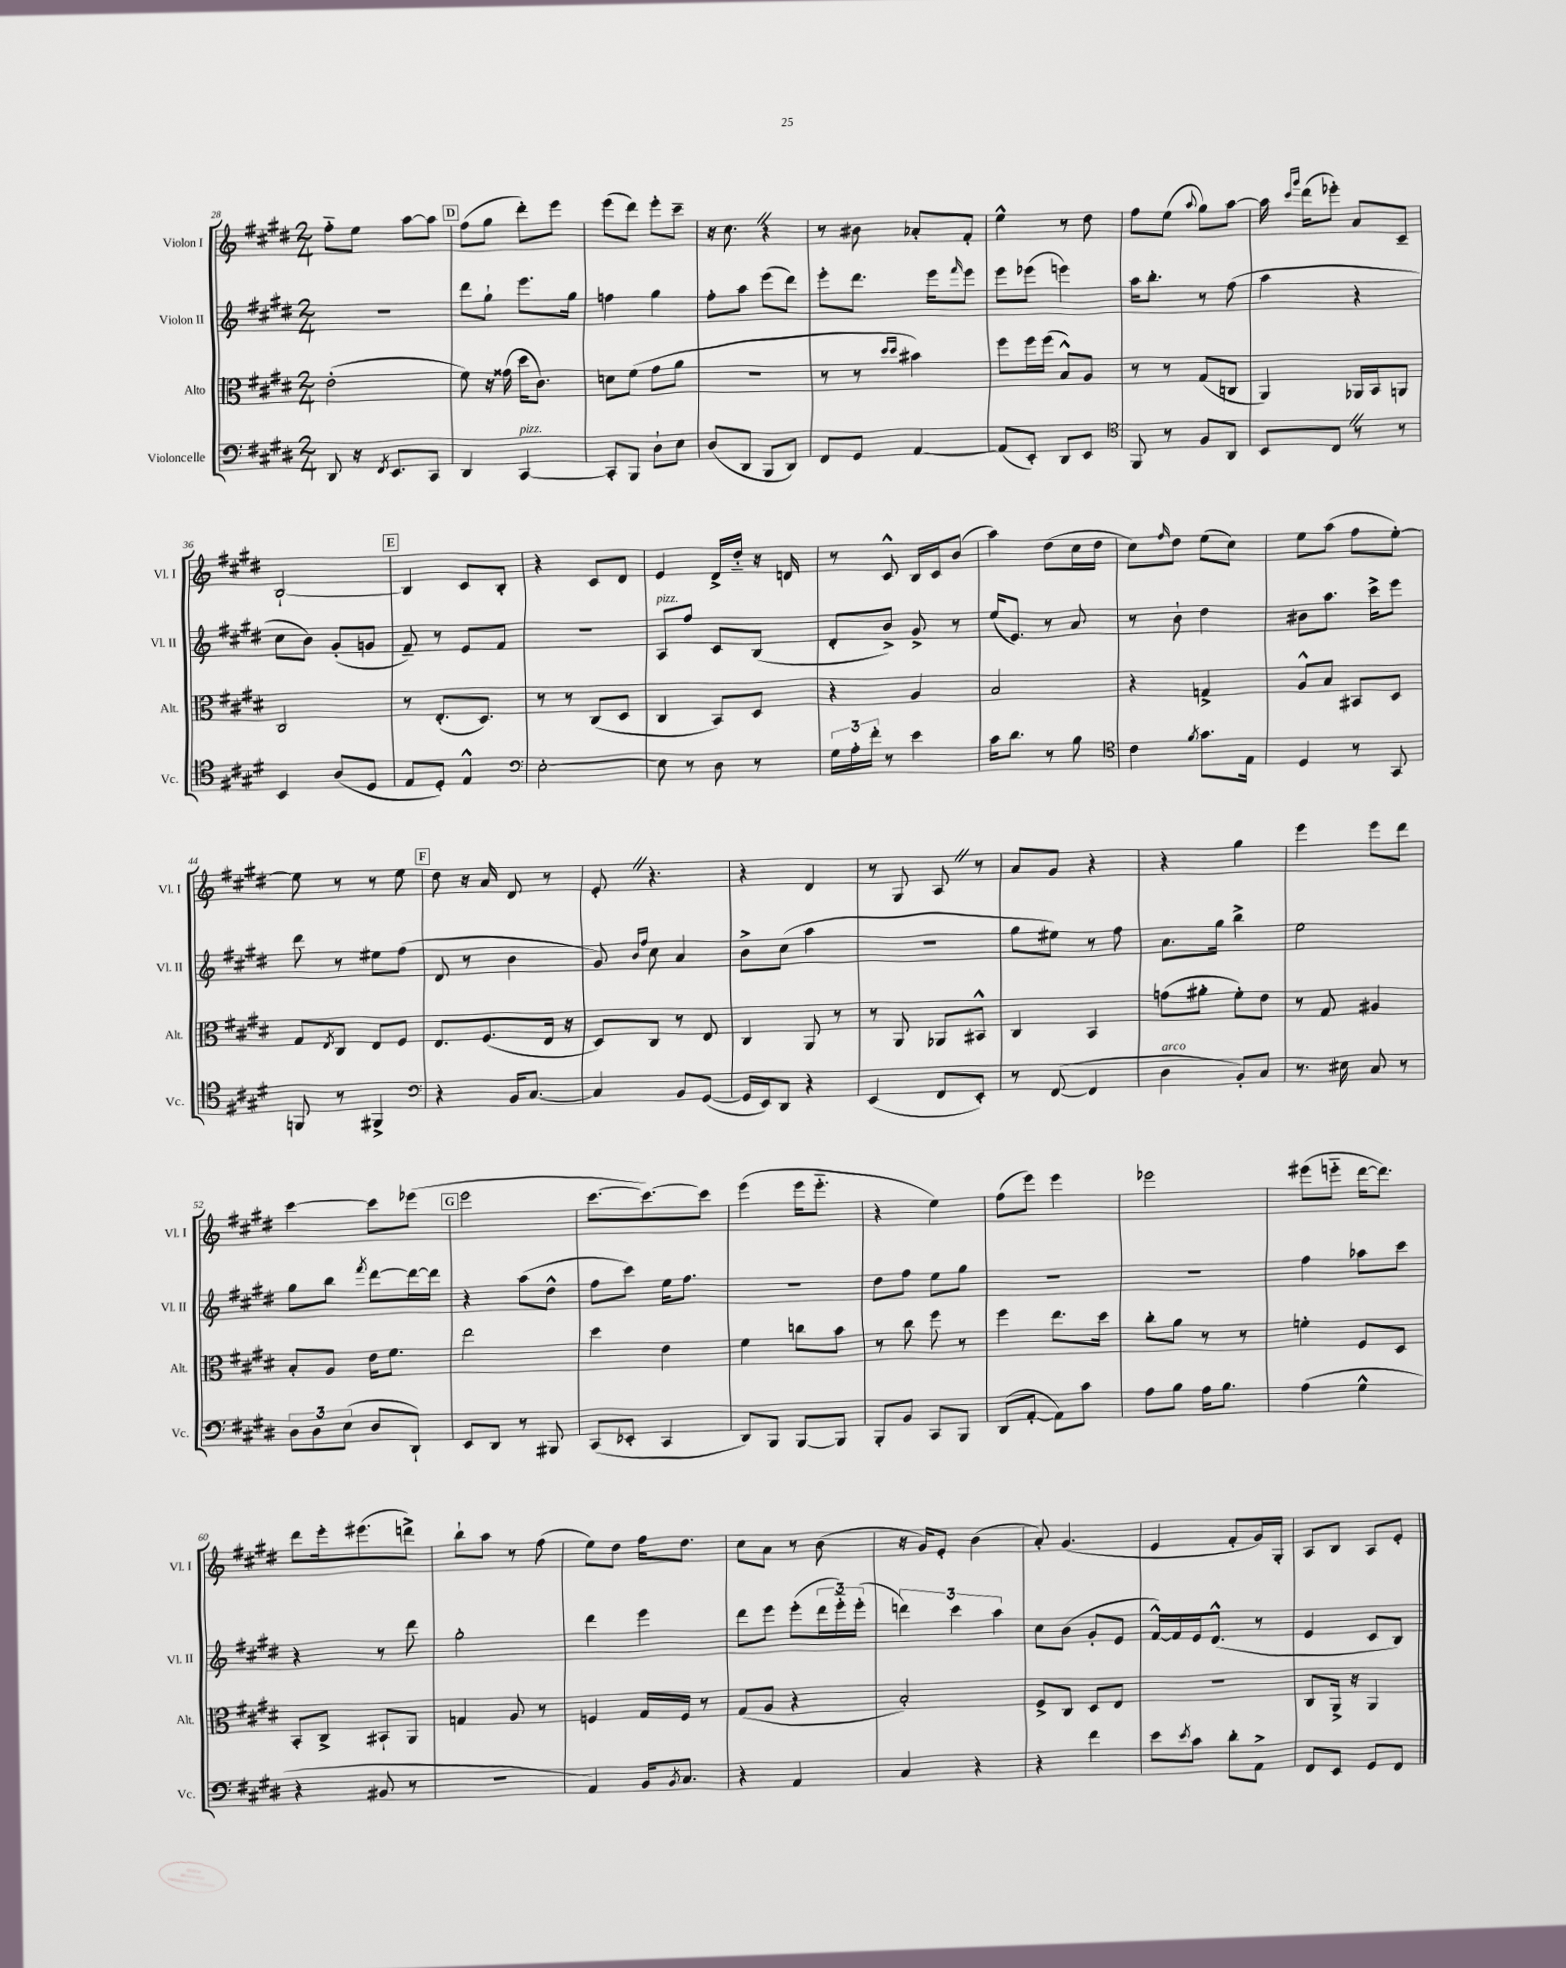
<<
\new StaffGroup <<
\new Staff = "s0" \with { instrumentName = "Violon I" shortInstrumentName = "Vl. I" } {
    \clef treble \key e \major \numericTimeSignature \time 2/4
    fis''8-_ e''8 a''8~ a''8 |
    \mark \markup { \box "D" } fis''8( gis''8 dis'''8-.) e'''8 |
    e'''8( dis'''8) e'''8-. cis'''8-- |
    r16 cis''8. \once \override BreathingSign.text = \markup { \musicglyph "scripts.caesura.straight" } \breathe r4 |
    r8 bis'8 aes'8-. fis'8-. |
    e''4-^ r8 dis''8 |
    fis''8 e''8( \appoggiatura { a''8 } gis''8) a''8~ |
    a''16 \grace { cis'''16 gis'''16 } dis'''16( ees'''8-.) a'8 cis'8-- |
    b2~-! |
    \mark \markup { \box "E" } b4 cis'8 b8-. |
    r4 cis'8 dis'8 |
    e'4 dis'16-> dis''16-_ r16 d'16 |
    r8 cis'8-^ b16 cis'16 b'8( |
    a''4) dis''8( cis''16 dis''16 |
    cis''8) \grace { fis''16 } dis''8 e''8( cis''8) |
    e''8 a''8( fis''8 e''8~-.) |
    e''8 r8 r8 e''8 |
    \mark \markup { \box "F" } dis''8 r16 a'16 dis'8 r8 |
    e'8-. \once \override BreathingSign.text = \markup { \musicglyph "scripts.caesura.straight" } \breathe r4. |
    r4 dis'4 |
    r8 gis8 a8 \once \override BreathingSign.text = \markup { \musicglyph "scripts.caesura.straight" } \breathe r8 |
    a'8 gis'8 r4 |
    r4 gis''4 |
    e'''4 e'''8 dis'''8 |
    cis'''4~ cis'''8 ees'''8( |
    \mark \markup { \box "G" } e'''2 |
    cis'''8.~ cis'''8.~) cis'''8 |
    e'''4( e'''16 e'''8.-_ |
    r4 e''4) |
    fis''8( e'''8) e'''4 |
    ees'''2 |
    eis'''8( e'''8-_ dis'''16~ dis'''8.) |
    dis'''8 e'''16-. eis'''8.( d'''8->) |
    b''8-! a''8 r8 fis''8( |
    e''8) dis''8 fis''16 dis''8. |
    cis''8 a'8 r8 b'8( |
    r16 gis'16) e'8-. b'4( |
    a'8-.) gis'4.( |
    e'4 fis'8-. gis'16) gis16-. |
    a8 b8 a8 e'8-. \bar "|." |
}
\new Staff = "s1" \with { instrumentName = "Violon II" shortInstrumentName = "Vl. II" } {
    \clef treble \key e \major \numericTimeSignature \time 2/4
    R2 |
    \mark \markup { \box "D" } dis'''8 gis''8-! e'''8. gis''16 |
    f''4 gis''4 |
    fis''8-. a''8 e'''8( dis'''8) |
    e'''8-. dis'''8. e'''16 \grace { fis'''16 } e'''8 |
    e'''8 ees'''8( e'''4) |
    a''16 b''8.-. r8 fis''8( |
    a''4 r4 |
    cis''8 b'8) gis'8-.( g'8 |
    \mark \markup { \box "E" } fis'8--) r8 e'8 fis'8 |
    r2 |
    a8^\markup { \italic "pizz." } fis''8 cis'8 b8( |
    dis'8-. b'8->) gis'8-> r8 |
    e''16( e'8.) r8 a'8 |
    r8 b'8-! dis''4 |
    bis'8 a''8. cis'''16-> e'''8 |
    dis'''8 r8 eis''8 fis''8( |
    \mark \markup { \box "F" } dis'8 r8 b'4 |
    gis'8) \grace { b'16 fis''16 } cis''8 a'4 |
    b'8-> cis''8( a''4 |
    r2 |
    gis''8 eis''8) r8 fis''8 |
    a'8. gis''16 b''4-> |
    e''2 |
    gis''8 b''8 \acciaccatura { fis'''8 } dis'''8~ dis'''16~ dis'''16 |
    \mark \markup { \box "G" } r4 a''8( dis''8-^ |
    fis''8 cis'''8) e''16 fis''8. |
    R2 |
    dis''8 fis''8 e''8 gis''8 |
    R2 |
    R2 |
    fis''4 aes''8 cis'''8 |
    r4 r8 dis'''8 |
    gis''2-. |
    dis'''4 e'''4 |
    dis'''8 e'''8 e'''8-.( \tuplet 3/2 { dis'''16 e'''16-_) e'''16-.( } |
    \tuplet 3/2 { d'''4) cis'''4 a''4 } |
    cis''8 b'8( gis'8-. e'8 |
    fis'16~-^) fis'16 e'16 dis'8.-^( r8 |
    e'4 cis'8 b8) \bar "|." |
}
\new Staff = "s2" \with { instrumentName = "Alto" shortInstrumentName = "Alt." } {
    \clef alto \key e \major \numericTimeSignature \time 2/4
    e'2-.( |
    \mark \markup { \box "D" } fis'8) r16 gisis'16( dis''16 cis'8.) |
    d'8 fis'8( gis'8 a'8 |
    r2 |
    r8 r8 \grace { dis''16 dis''16 } bis'4) |
    fis''8 fis''16 fis''16( b8-^) a8 |
    r8 r8 gis8( c8 |
    a,4) aes,16 b,16 a,8 |
    cis2 |
    \mark \markup { \box "E" } r8 e8.-.( dis8.) |
    r8 r8 cis8( dis8 |
    cis4 b,8) dis8 |
    r4 a4 |
    b2 |
    r4 g4-> |
    a8-^ b8 bis,8 dis8 |
    gis8 \acciaccatura { e8 } cis8 e8 fis8 |
    \mark \markup { \box "F" } e8. fis8.( e16 r16 |
    dis8) cis8 r8 e8 |
    cis4 a,8 r8 |
    r8 a,8 aes,8 bis,8-^ |
    cis4 b,4 |
    g'8( ais'8-. fis'8-.) e'8 |
    r8 gis8 ais4 |
    b8-. a8 e'16 fis'8. |
    \mark \markup { \box "G" } e''2 |
    dis''4 e'4 |
    fis'4 c''8 b'8 |
    r8 cis''8 fis''8 r8 |
    fis''4 e''8. dis''16 |
    cis''8-. a'8 r8 r8 |
    f'4-. fis8 dis8 |
    b,8-. cis8-> bis,8-! a,8 |
    g4 a8 r8 |
    f4 gis16 f16 r8 |
    gis8( a8 r4 |
    b2-.) |
    fis8-> cis8 dis8 e8 |
    r2 |
    cis8 a,16-> r16 a,4 \bar "|." |
}
\new Staff = "s3" \with { instrumentName = "Violoncelle" shortInstrumentName = "Vc." } {
    \clef bass \key e \major \numericTimeSignature \time 2/4
    dis,8 r16 \acciaccatura { fis,8 } e,8. cis,8 |
    \mark \markup { \box "D" } dis,4 cis,4~^\markup { \italic "pizz." } |
    cis,8-. b,,8 dis8-! e8 |
    dis8( dis,8 b,,8 dis,8) |
    fis,8 gis,8 a,4~ |
    a,8( e,8-.) dis,8 e,8 |
    \clef tenor fis,8 r8 fis8 a,8 |
    b,8 cis8 \once \override BreathingSign.text = \markup { \musicglyph "scripts.caesura.straight" } \breathe r8 r8 |
    b,4 a8( dis8 |
    \mark \markup { \box "E" } e8 dis8-.) e4-^ |
    \clef bass e2~-. |
    e8 r8 dis8 r8 |
    \tuplet 3/2 { gis16 a16-. fis'16-. } r8 e'4 |
    cis'16 dis'8. r8 b8 |
    \clef tenor cis'4 \acciaccatura { fis'8 } gis'8. e16 |
    dis4 r8 gis,8 |
    f,8 r8 fis,4-> |
    \mark \markup { \box "F" } \clef bass r4 b,16 cis8.~ |
    cis4 b,8 gis,8~( |
    gis,16 e,16) dis,8 r4 |
    e,4( fis,8 e,8-.) |
    r8 fis,8~( fis,4 |
    dis4^\markup { \italic "arco" } b,8-.) cis8 |
    r8. eis16 cis8 r8 |
    \tuplet 3/2 { dis8 dis8 e8( } dis8 dis,8-!) |
    \mark \markup { \box "G" } e,8 dis,8 r8 bis,,8 |
    cis,8( ees,8-. cis,4 |
    dis,8) b,,8 b,,8~ b,,8 |
    b,,8-. b,8 cis,8 b,,8 |
    dis,8( a,8~-. a,8) cis'8 |
    a8 b8 a16 b8. |
    a4( gis4-^ |
    r4 bis,8 r8 |
    r2 |
    a,4) b,16 \acciaccatura { b,8 } cis8. |
    r4 a,4 |
    cis4 r4 |
    r4 fis'4 |
    e'8 \acciaccatura { e'8 } cis'8 dis'8-. a,8-> |
    fis,8 e,8 gis,8 fis,8 \bar "|." |
}
>>
>>
\layout { \context { \Score currentBarNumber = #28 } }
